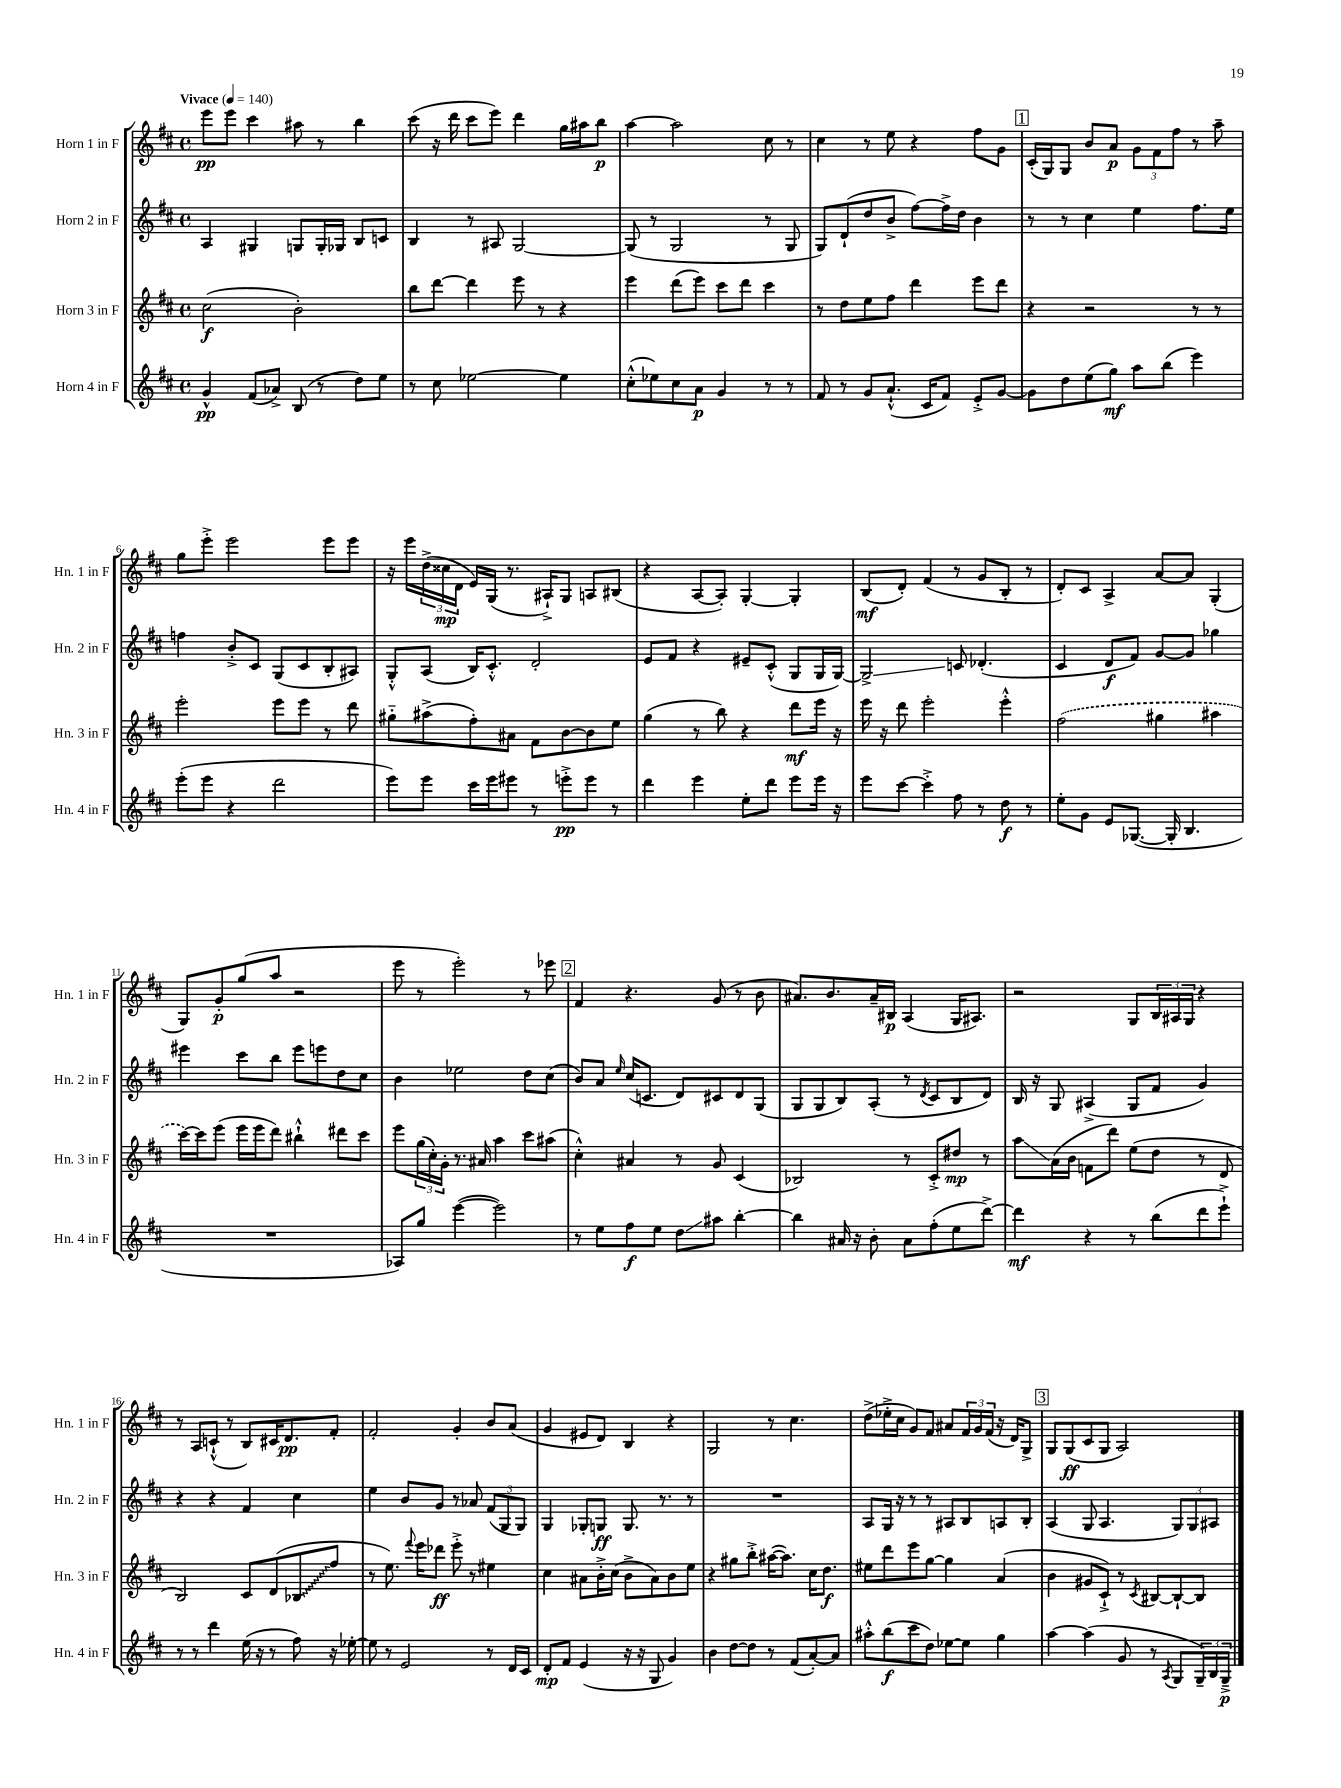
<<
\new StaffGroup <<
\new Staff = "s0" \with { instrumentName = "Horn 1 in F" shortInstrumentName = "Hn. 1 in F" } {
    \clef treble \key d \major \defaultTimeSignature \time 4/4 \tempo "Vivace" 4 = 140
    e'''8\pp e'''8 cis'''4 ais''8 r8 b''4 |
    cis'''8( r16 d'''16 cis'''8 e'''8) d'''4 g''16 ais''16 b''8\p |
    a''4~ a''2 cis''8 r8 |
    cis''4 r8 e''8 r4 fis''8 g'8 |
    \mark \markup { \box "1" } cis'16-.( g16) g8 b'8 a'8\p \tuplet 3/2 { g'8 fis'8 fis''8 } r8 a''8-- |
    g''8 e'''8-.-> e'''2 e'''8 e'''8 |
    r16 e'''16 \tuplet 3/2 { d''16->( cisis''16\mp d'16 } e'16) g16( r8. ais16-!->) g8 a8 bis8( |
    r4 a8~ a8-.) g4~-. g4-. |
    b8\mf( d'8-.) fis'4( r8 g'8 b8-. r8 |
    d'8-.) cis'8 a4-> a'8~ a'8 g4-.( |
    g8) g'8-.\p g''8( a''8 r2 |
    e'''8 r8 e'''2-.) r8 ees'''8 |
    \mark \markup { \box "2" } fis'4 r4. g'8( r8 b'8 |
    ais'8.) b'8. ais'16-- bis16\p a4( g16 ais8.) |
    r2 g8 \tuplet 3/2 { b16 ais16 g16 } r4 |
    r8 a8 c'8-!-^( r8 b8) cis'16 d'8.\pp fis'8-. |
    fis'2-. g'4-. b'8 a'8( |
    g'4 eis'8 d'8) b4 r4 |
    g2 r8 cis''4. |
    d''8->( ees''16-.-> cis''16 g'8) fis'8 ais'8 \tuplet 3/2 { fis'16 g'16 fis'16( } r16 d'16) g8-> |
    \mark \markup { \box "3" } g8 g8\ff( cis'8 g8 a2) \bar "|." |
}
\new Staff = "s1" \with { instrumentName = "Horn 2 in F" shortInstrumentName = "Hn. 2 in F" } {
    \clef treble \key d \major \defaultTimeSignature \time 4/4
    a4 gis4 g8 g16-. ges16 b8 c'8 |
    b4 r8 ais8 g2~ |
    g8( r8 g2 r8 g8 |
    g8) d'8-!( d''8 b'8-> fis''8~) fis''16-> d''16 b'4 |
    \mark \markup { \box "1" } r8 r8 cis''4 e''4 fis''8. e''16 |
    f''4 b'8-.-> cis'8 g8( cis'8 b8-. ais8) |
    g8-.-^ a8( b16) cis'8.-.-^ d'2-. |
    e'8 fis'8 r4 eis'8-- cis'8-.-^( g8 g16 g16~) |
    g2->\glissando c'8 des'4.-.( |
    cis'4 d'8\f fis'8) g'8~ g'8 ges''4 |
    eis'''4 cis'''8 b''8 eis'''8 e'''8 d''8 cis''8 |
    b'4 ees''2 d''8 cis''8( |
    \mark \markup { \box "2" } b'8) a'8 \grace { e''16 } cis''16( c'8. d'8) cis'8 d'8 g8( |
    g8 g8 b8) a8-.( r8 \acciaccatura { d'8 } cis'8 b8 d'8) |
    b16 r16 g8 ais4->( g8 fis'8 g'4) |
    r4 r4 fis'4 cis''4 |
    e''4 b'8 g'8 r8 aes'8 \tuplet 3/2 { fis'8( g8 g8) } |
    g4 ges8-. g8\ff g8. r8. r8 |
    R1 |
    a8 g16 r16 r8 r8 ais8 b8 a8 b8-. |
    \mark \markup { \box "3" } a4( g8 a4. \tuplet 3/2 { g8) g8 ais8 } \bar "|." |
}
\new Staff = "s2" \with { instrumentName = "Horn 3 in F" shortInstrumentName = "Hn. 3 in F" } {
    \clef treble \key d \major \defaultTimeSignature \time 4/4
    cis''2\f( b'2-.) |
    b''8 d'''8~ d'''4 e'''8 r8 r4 |
    e'''4 d'''8( e'''8) cis'''8 d'''8 cis'''4 |
    r8 d''8 e''8 fis''8 d'''4 e'''8 d'''8 |
    \mark \markup { \box "1" } r4 r2 r8 r8 |
    e'''2-. e'''8 e'''8 r8 d'''8 |
    gis''8-_ ais''8->( fis''8-.) ais'8 fis'8 b'8~ b'8 e''8 |
    g''4( r8 b''8) r4 d'''8\mf e'''16 r16 |
    e'''16 r16 d'''8 e'''2-. e'''4-.-^ |
    \once \slurDashed fis''2( gis''4 ais''4 |
    cis'''16~) cis'''16 e'''8( e'''16 e'''16 d'''8) bis''4-!-^ dis'''8 cis'''8 |
    e'''8 \tuplet 3/2 { g''16( cis''16-.) g'16-. } r8. ais'16 a''4 cis'''8 ais''8( |
    \mark \markup { \box "2" } cis''4-.-^) ais'4 r8 g'8 cis'4( |
    bes2) r8 cis'8-.-> dis''8\mp r8 |
    a''8\glissando a'16( b'16 f'8 d'''8) e''8( d''8 r8 d'8 |
    b2) cis'8 d'8( \once \override Glissando.style = #'zigzag bes8\glissando fis''8 |
    r8 e''8.) \appoggiatura { fis'''8 } e'''16 des'''8\ff e'''8-.-> r8 eis''4 |
    cis''4 ais'8 b'16-.-> cis''16( b'8-> ais'8) b'8 e''8 |
    r4 gis''8 b''8-.-> ais''16~( ais''8.) cis''16 d''8.\f |
    eis''8 d'''8 e'''8 g''8~ g''4 a'4( |
    \mark \markup { \box "3" } b'4 gis'8 cis'8-!->) r8 \acciaccatura { cis'8 } bis8~ bis8~-! bis8 \bar "|." |
}
\new Staff = "s3" \with { instrumentName = "Horn 4 in F" shortInstrumentName = "Hn. 4 in F" } {
    \clef treble \key d \major \defaultTimeSignature \time 4/4
    g'4-^\pp fis'8( aes'8->) b8( r8 d''8) e''8 |
    r8 cis''8 ees''2~ ees''4 |
    cis''8-.-^( ees''8) cis''8 a'8\p g'4 r8 r8 |
    fis'8 r8 g'8 a'8.-!-^( cis'16 fis'8) e'8-.-> g'8~ |
    \mark \markup { \box "1" } g'8 d''8 e''8( g''8\mf) a''8 b''8( e'''4) |
    e'''8-.( e'''8 r4 d'''2 |
    e'''8) e'''8 cis'''16 e'''16 eis'''8 r8 e'''8-.->\pp e'''8 r8 |
    d'''4 e'''4 e''8-. d'''8 e'''8 e'''16 r16 |
    e'''8 cis'''8~ cis'''4-.-> fis''8 r8 d''8\f r8 |
    e''8-. g'8 e'8 ges8.~( ges16-. b4. |
    R1 |
    aes8) g''8 e'''4~( e'''2) |
    \mark \markup { \box "2" } r8 e''8 fis''8\f e''8 d''8\glissando ais''8 b''4~-. |
    b''4 ais'16 r16 b'8-. ais'8 fis''8-.( e''8 d'''8~->) |
    d'''4\mf r4 r8 b''8( d'''8 e'''8-!->) |
    r8 r8 d'''4 e''16( r16 r8 fis''8) r16 ees''16~-. |
    ees''8 r8 e'2 r8 d'16 cis'16 |
    d'8-.\mp fis'8 e'4( r16 r16 g8 g'4) |
    b'4 d''8~ d''8 r8 fis'8( a'8~-.) a'8 |
    ais''8-.-^ b''8\f( cis'''8 d''8) ees''8~ ees''8 g''4 |
    \mark \markup { \box "3" } a''4~ a''4( g'8 r8 \acciaccatura { a8 } g8 \tuplet 3/2 { g16--) b16 g16--->\p } \bar "|." |
}
>>
>>
